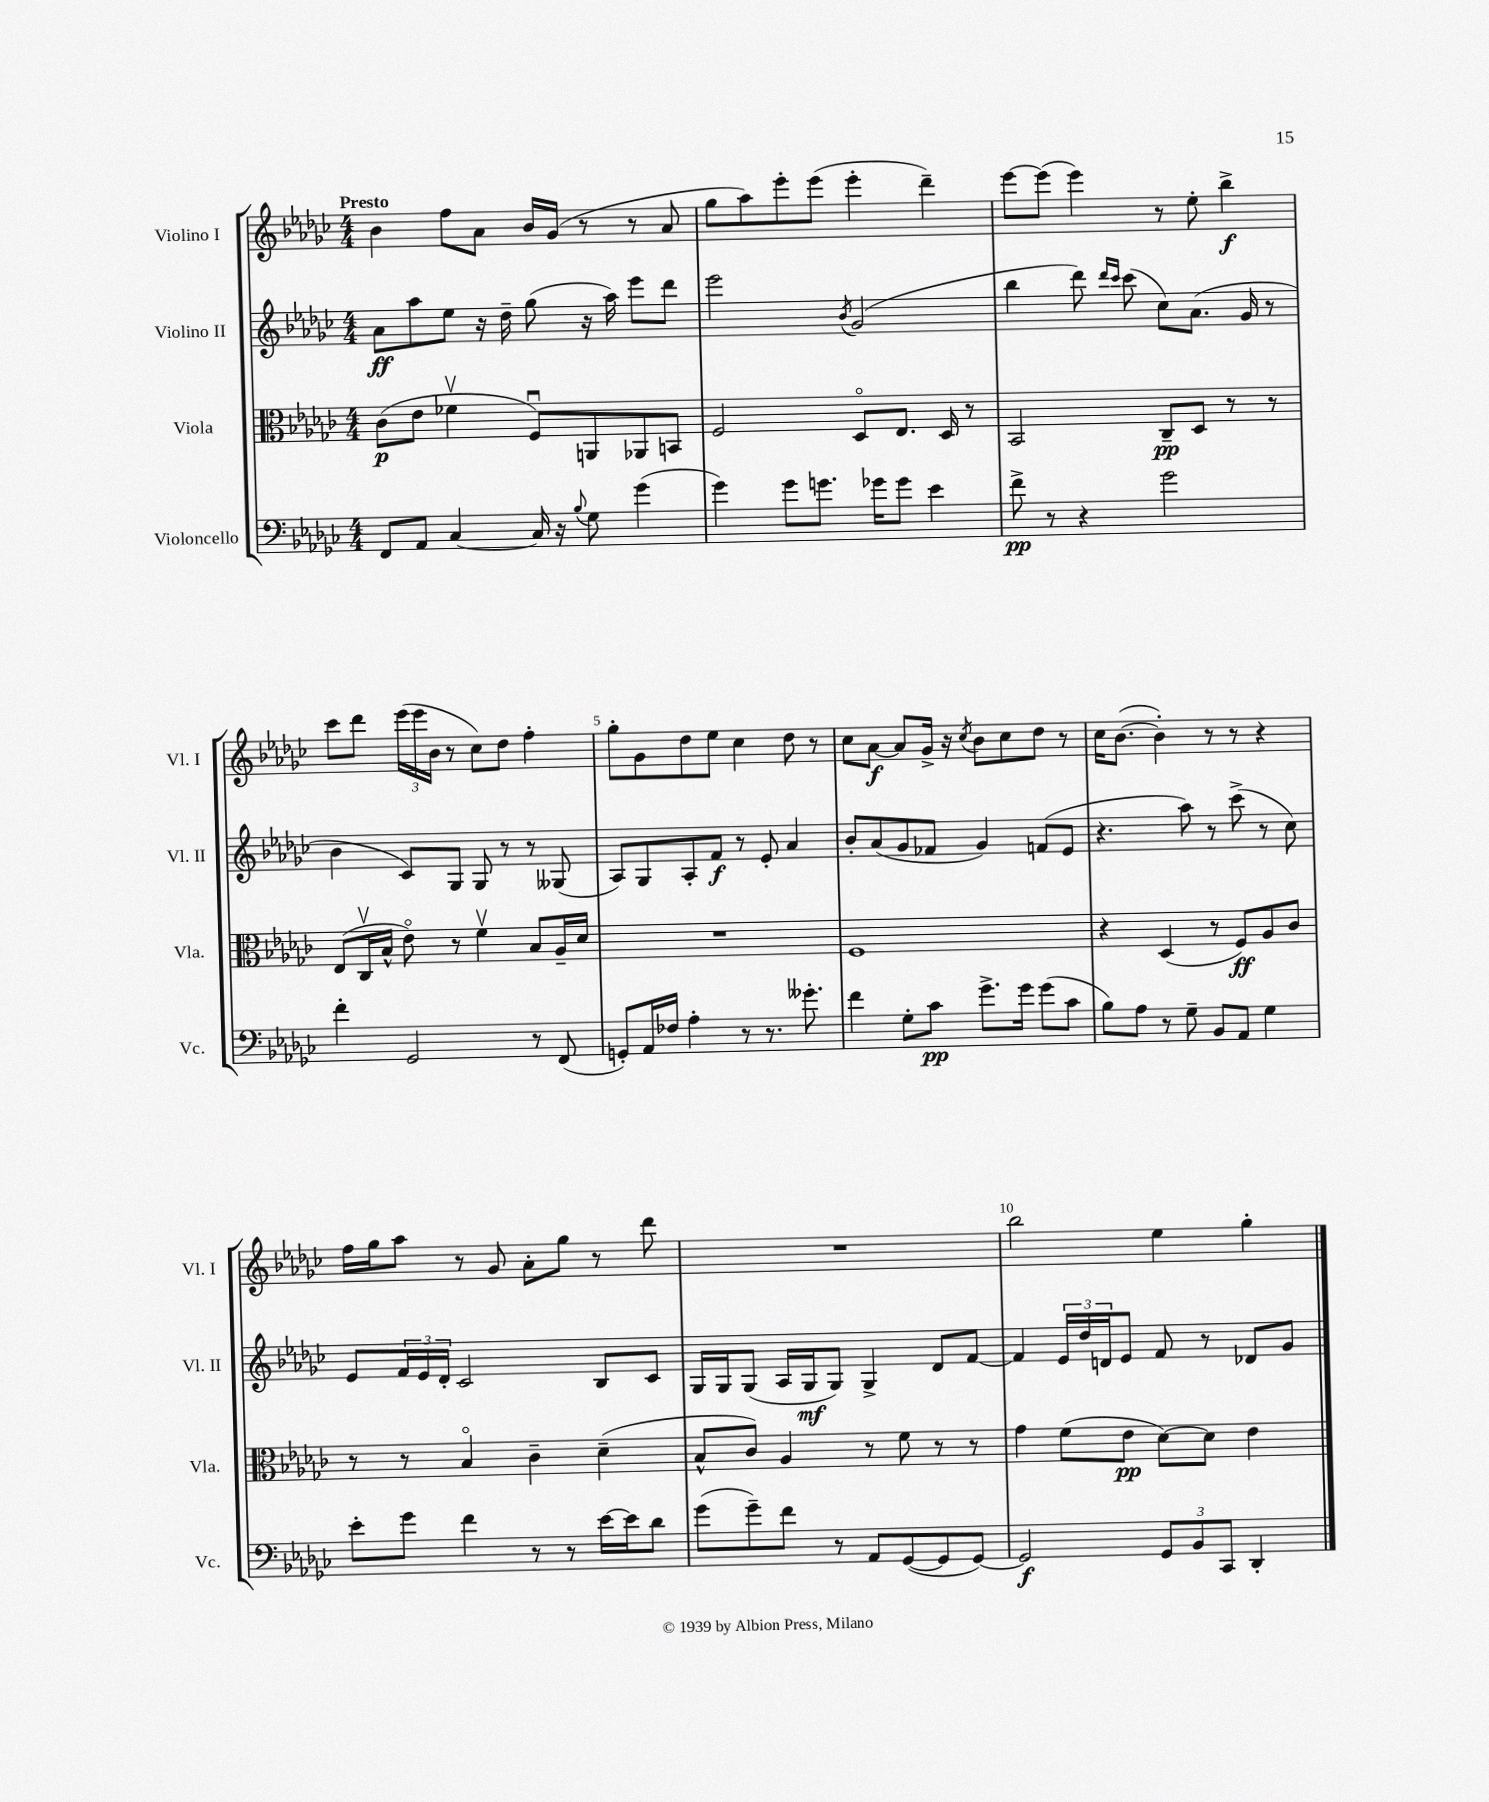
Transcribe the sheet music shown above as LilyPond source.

<<
\new StaffGroup <<
\new Staff = "s0" \with { instrumentName = "Violino I" shortInstrumentName = "Vl. I" } {
    \clef treble \key ges \major \numericTimeSignature \time 4/4 \tempo "Presto"
    bes'4 f''8 aes'8 bes'16 ges'16( r8 r8 aes'8 |
    ges''8 aes''8) ees'''8-. ees'''8( ees'''4-. des'''4--) |
    ees'''8~ ees'''8( ees'''4) r8 ees''8-. bes''4->\f |
    ces'''8 des'''8 \tuplet 3/2 { ees'''16( ees'''16 bes'16 } r8 ces''8) des''8 f''4-. |
    ges''8-. ges'8 des''8 ees''8 ces''4 des''8 r8 |
    ces''8 aes'8~\f aes'8 ges'16-> r16 \acciaccatura { ces''8 } bes'8 ces''8 des''8 r8 |
    ces''16 bes'8.~( bes'4-.) r8 r8 r4 |
    f''16 ges''16 aes''8 r8 ges'8 aes'8-. ges''8 r8 des'''8 |
    R1 |
    bes''2 ees''4 ges''4-. \bar "|." |
}
\new Staff = "s1" \with { instrumentName = "Violino II" shortInstrumentName = "Vl. II" } {
    \clef treble \key ges \major \numericTimeSignature \time 4/4
    aes'8\ff aes''8 ees''8 r16 des''16-- ges''8( r16 aes''16) ees'''8 des'''8 |
    ees'''2 \acciaccatura { bes'8 } ges'2( |
    bes''4 des'''8) \grace { des'''16 ces'''16 } ces'''8( ces''8) aes'8.( ges'16 r8 |
    bes'4 ces'8) ges8 ges8 r8 r8 geses8( |
    aes8) ges8 aes8-. f'8\f r8 ees'8-. aes'4 |
    bes'8-. aes'8( ges'8 fes'8 ges'4) f'8( ees'8 |
    r4. aes''8) r8 ces'''8->( r8 ces''8) |
    ees'8 \tuplet 3/2 { f'16 ees'16 des'16-. } ces'2 bes8 ces'8 |
    ges16 ges16 ges8( aes16 ges16\mf ges8) ges4-> des'8 f'8~ |
    f'4 \tuplet 3/2 { ees'16 des''16 d'16 } ees'8 f'8 r8 des'8 ges'8 \bar "|." |
}
\new Staff = "s2" \with { instrumentName = "Viola" shortInstrumentName = "Vla." } {
    \clef alto \key ges \major \numericTimeSignature \time 4/4
    ces'8\p( ees'8 fes'4\upbow f8\downbow) a,8 aes,8 b,8 |
    f2 des8\flageolet ees8. des16 r8 |
    bes,2 ces8--\pp des8 r8 r8 |
    ees8( ces16\upbow bes16-^ ees'8\flageolet) r8 f'4\upbow bes8 aes16-- des'16 |
    R1 |
    f1 |
    r4 des4( r8 f8\ff) aes8 ces'8 |
    r8 r8 bes4\flageolet ces'4-- des'4--( |
    bes8-^ ces'8) aes4 r8 f'8 r8 r8 |
    ges'4 f'8( ees'8\pp des'8~) des'8 ees'4 \bar "|." |
}
\new Staff = "s3" \with { instrumentName = "Violoncello" shortInstrumentName = "Vc." } {
    \clef bass \key ges \major \numericTimeSignature \time 4/4
    f,8 aes,8 ces4~ ces16 r16 \appoggiatura { bes8 } ges8 ges'4( |
    ges'4) ges'8 g'8. ges'16 ges'8 ees'4 |
    f'8->\pp r8 r4 ges'2 |
    f'4-. ges,2 r8 f,8( |
    g,8-.) aes,16 fes16 aes4-. r8 r8. geses'8.-. |
    f'4 ges8-. ces'8\pp ges'8.-> ges'16 ges'8( ces'8 |
    bes8) aes8 r8 ges8-- bes,8 aes,8 ges4 |
    ees'8-. ges'8 f'4 r8 r8 ees'16~ ees'16 des'8 |
    ges'8( ges'8--) f'8 r8 aes,8 ges,8~( ges,8 ges,8~) |
    ges,2\f \tuplet 3/2 { ges,8 bes,8 ces,8 } des,4-. \bar "|." |
}
>>
>>
\layout { \context { \Score \override BarNumber.break-visibility = ##(#f #t #t) barNumberVisibility = #(every-nth-bar-number-visible 5) } }
